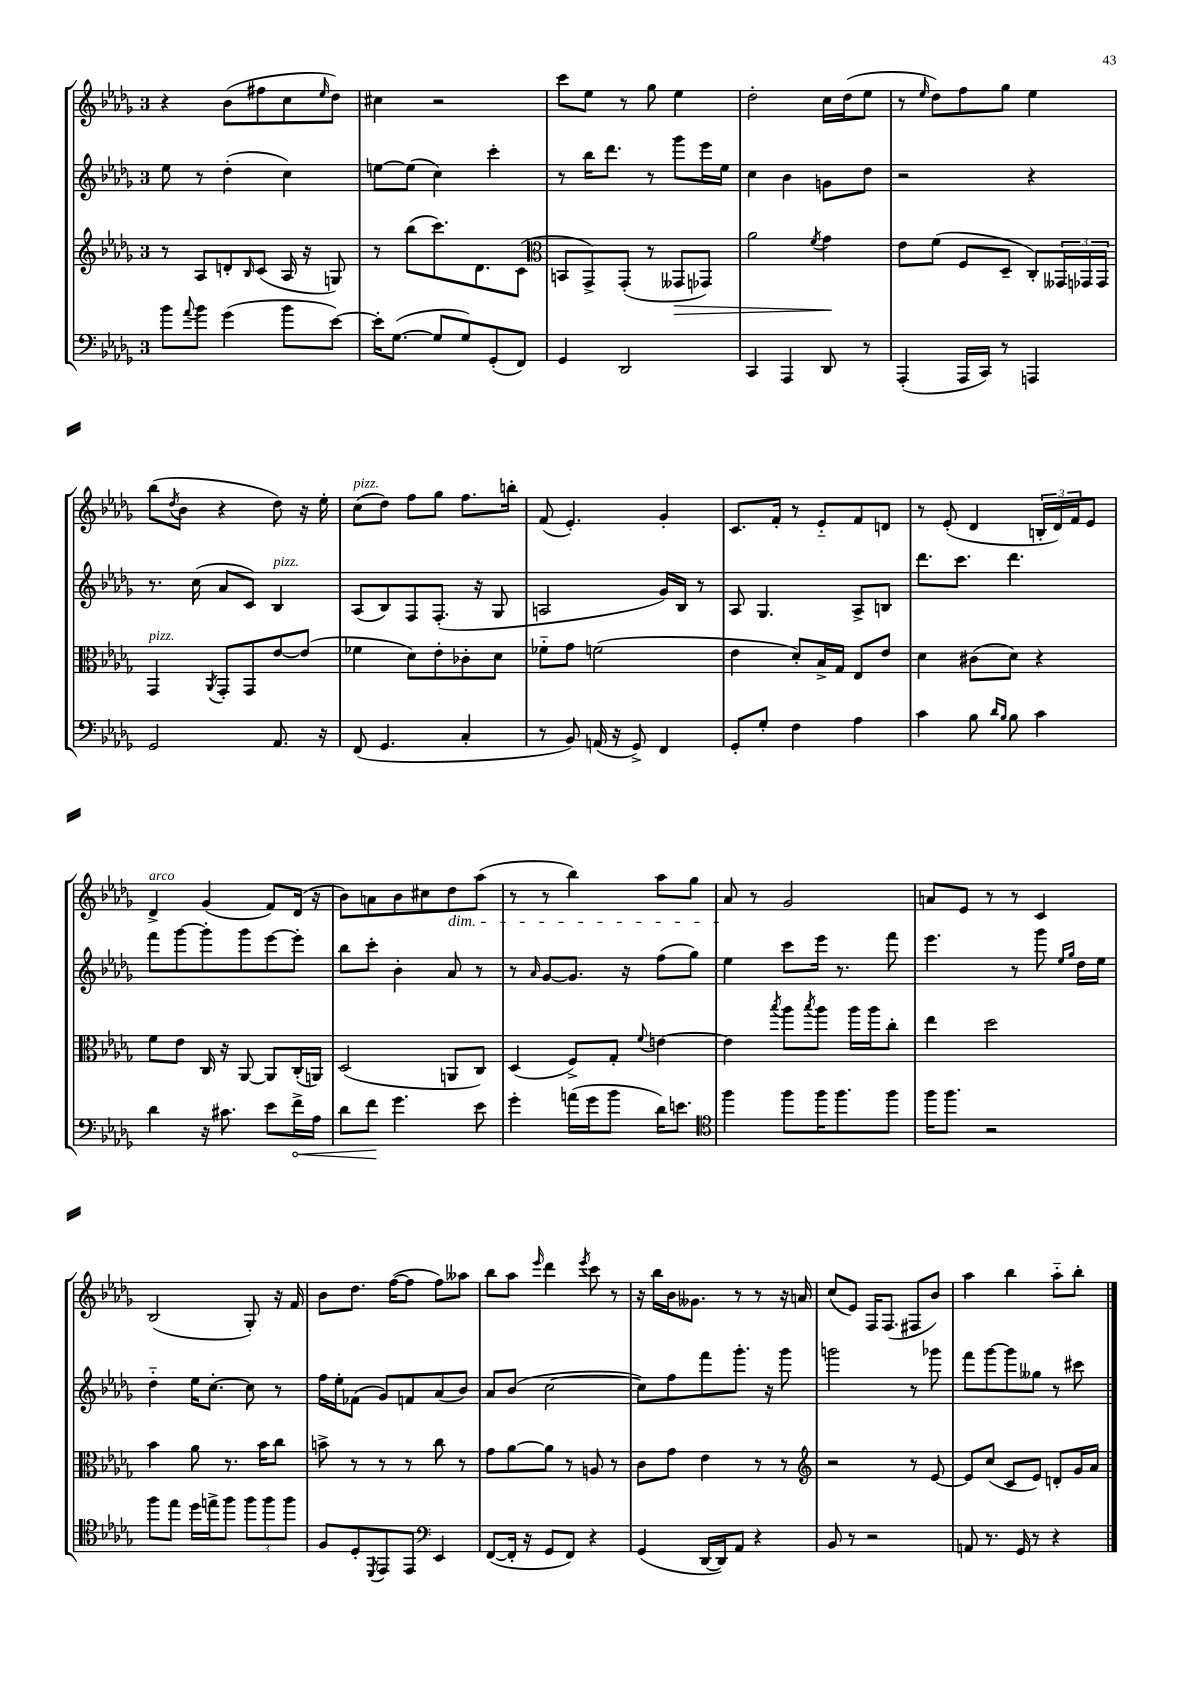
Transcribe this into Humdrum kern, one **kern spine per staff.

**kern	**kern	**kern	**kern
*staff4	*staff3	*staff2	*staff1
*clefF4	*clefG2	*clefG2	*clefG2
*k[b-e-a-d-g-]	*k[b-e-a-d-g-]	*k[b-e-a-d-g-]	*k[b-e-a-d-g-]
*M3/4	*M3/4	*M3/4	*M3/4
8b-\L	8r	8ee-\	4r
8qqa-/	.	.	.
8b-\J	8A-/L	8r	.
(4g-\	8d'/	(4dd-'\	(8b-\L
.	16qqB-/	.	.
.	(8c/J	.	8ff#\
8b-\L	16A-/	4cc\)	8cc\
.	16r	.	.
.	.	.	16qqee-/
[8e-\J)	8G/)	.	8dd-\J)
=	=	=	=
16e-'\]LK	8r	[8ee\L	4cc#\
([8.G-\J	.	.	.
.	(8bb-\L	(8ee\]J	.
8G-/]L	8.ccc\)	4cc\)	2r
8G-/)	.	.	.
.	8.d-\	.	.
(8GG-'/	.	4ccc'\	.
8FF/J)	(8c\J	.	.
=	=	=	=
*	*clefC3	*	*
4GG-/	8BB/L	8r	8ccc\L
.	8GG-^/)	16bb-\LK	8ee-\J
.	.	8.ddd-\J	.
2DD-/	(8GG-'/J	.	8r
.	8r	8r	8gg-\
.	8GG--/L	8ggg-\L	4ee-\
.	8GG-/J)	16eee-\L	.
.	.	16ee-\JJ	.
=	=	=	=
4CC/	2a-\	4cc\	2dd-'\
4AAA-/	.	4b-\	.
.	8qf/	.	.
8DD-/	4g-\	8g\L	16cc\LL
.	.	.	(16dd-\J
8r	.	8dd-\J	8ee-\J
=	=	=	=
(4AAA-'/	8e-\L	2r	8r
.	.	.	16qqee-/
.	(8f\J	.	8dd-\L)
16AAA-/LL	8F/L	.	8ff\
16CC/JJ)	.	.	.
8r	8D-~/J	.	8gg-\J
4AAA/	8C'/L)	4r	4ee-\
.	24GG--/L	.	.
.	24GG-/	.	.
.	24GG-/JJ	.	.
=	=	=	=
2GG-/	4GG-/	8.r	(8bb-\L
.	.	.	8qdd-/
.	.	.	8b-\J
.	.	(16cc\	.
.	8qAA-/	.	.
.	8GG-'/L	8a-/L	4r
.	8GG-/	8c/J)	.
8.AA-/	[8e-/	4B-/	8dd-\)
.	(8e-/]J	.	16r
16r	.	.	16ee-'\
=	=	=	=
(8FF/	4f-\	(8A-/L	(8cc\L
4.GG-/	.	8B-/)	8dd-\J)
.	8d-\L)	8F/	8ff\L
.	8e-'\	(8.F'/J	8gg-\J
4C'/	8c-'\	.	8.ff\L
.	.	16r	.
.	8d-\J	8G-/	.
.	.	.	16bb'\Jk
=	=	=	=
8r	8f-'~\L	2A/	(8f/
8BB-/)	8g-\J	.	4.e-'/)
(16AA/	(2f\	.	.
16r	.	.	.
8GG-^/)	.	.	.
4FF/	.	16g-/LL)	4g-'/
.	.	16B-/JJ	.
.	.	8r	.
=	=	=	=
8GG-'/L	4e-\	8A-/	8.c/L
8G-'/J	.	4.G-/	.
.	.	.	16f'/Jk
4F\	8d-'/L)	.	8r
.	16B-^/L	.	8e-'~/L
.	16G-/JJ	.	.
4A-\	8E-/L	8A-^/L	8f/
.	8e-/J	8B/J	8d/J
=	=	=	=
4c\	4d-\	8.ddd-\L	8r
.	.	.	(8e-'/
.	.	8.ccc\J	.
8B-\	(8c#\L	.	4d-/
16qqd-/LL	.	.	.
16qqB-/JJ	.	.	.
8B-\	8d-\J)	4.ddd-\	.
4c\	4r	.	24B'/LL
.	.	.	24d-/)
.	.	.	24f/J
.	.	.	8e-/J
=	=	=	=
4d-\	8f\L	8fff\L	4d-^/
.	8e-\J	[8ggg-\	.
16r	16C/	8ggg-'\]	(4g-/
8.c#\	16r	.	.
.	[8AA-/	8ggg-\	.
8e-\L	8AA-/]L	[8eee-\	8f/L)
16f^\L	(16C'/L	8eee-'\]J	(16d-/Jk
16A-\JJ	16AA/JJ)	.	16r
=	=	=	=
8d-\L	(2D-/	8bb-\L	8b-\L)
8f\J	.	8ccc'\J	8a\
4.g-\	.	4b-'\	8b-\
.	.	.	8cc#\
.	8AA/L	8a-/	8dd-\
8e-\	8C/J)	8r	(8aa-\J
=	=	=	=
4g-'\	(4D-/	8r	8r
.	.	16qqa-/	.
.	.	[8g-/L	8r
(16a\LL	8F^/L)	8.g-/]J	4bb-\)
16g-\J	.	.	.
8b-\J	8G-'/J	.	.
.	.	16r	.
.	8qqf/	.	.
16d-\LK)	[4e\	(8ff\L	8aa-\L
8.e\J	.	.	.
.	.	8gg-\J)	8gg-\J
=	=	=	=
*clefC4	*	*	*
4ff\	4e\]	4ee-\	8a-/
.	.	.	8r
.	8qbb-/	.	.
8ff\L	8aa-\L	8ccc\L	2g-/
.	8qbb-/	.	.
16ff\K	8aa-\J	16eee-\Jk	.
8.ff\	.	8.r	.
.	16aa-\LL	.	.
.	16aa-\J	.	.
8ff\J	8cc'\J	8fff\	.
=	=	=	=
16ff\LK	4ee-\	4.eee-\	8a/L
8.ff\J	.	.	.
.	.	.	8e-/J
2r	2dd-\	.	8r
.	.	8r	8r
.	.	8ggg-\	4c/
.	.	16qqee-/LL	.
.	.	16qqgg-/JJ	.
.	.	16dd-\LL	.
.	.	16ee-\JJ	.
=	=	=	=
8ff\L	4b-\	4dd-'~\	(2B-/
8ee-\J	.	.	.
16dd-\LL	8a-\	16ee-\LK	.
16ee^\J	.	[8.cc'\J	.
8ff\J	8.r	.	.
12ff\L	.	8cc\]	8G-'/)
.	16b-\LK	.	.
12ff\	.	.	.
.	8cc\J	8r	16r
12ff\J	.	.	.
.	.	.	16f/
=	=	=	=
8F/L	8b^\	16ff\LL	8b-\L
.	.	16ee-'\J	.
8D-'/	8r	(8f-\J	8.dd-\J
8qDD-/	.	.	.
8EE-/	8r	8g-/L)	.
.	.	.	([16ff\LK
8EE-/J	8r	8f/	8ff\]J
*clefF4	*	*	*
4EE-/	8cc\	(8a-/	8ff\L)
.	8r	8b-/J)	8aa--\J
=	=	=	=
([8FF/L	8g-\L	8a-/L	8bb-\L
16FF'/]Jk	[8a-\	(8b-/J	8aa-\J
16r	.	.	.
.	.	.	16qqeee-/
8GG-/L	8a-\]J	[2cc\	4ddd-\
8FF/J)	8r	.	.
.	.	.	8qeee-/
4r	8A/	.	8ccc\
.	8r	.	8r
=	=	=	=
(4GG-/	8c\L	8cc\]L)	16r
.	.	.	16bb-\LL
.	8g-\J	8ff\	16b-\J
.	.	.	8.g--\J
[16DD-/LL	4e-\	8fff\	.
16DD-/]J)	.	.	.
8AA-/J	.	8.ggg-'\J	8r
4r	8r	.	8r
.	.	16r	.
.	8r	8ggg-\	16r
.	.	.	16a/
=	=	=	=
*	*clefG2	*	*
8BB-/	2r	2ggg\	(8cc/L
8r	.	.	8e-/J)
2r	.	.	16F/LK
.	.	.	(8.F/J
.	8r	8r	8F#/L
.	[8e-/	8ggg-\	8b-/J)
=	=	=	=
8AA/	8e-/]L	8fff\L	4aa-\
8.r	(8cc/J	[8ggg-\	.
.	8c/L	8ggg-\]	4bb-\
16GG-/	.	.	.
8r	8e-/J)	8gg--\J	.
4r	8d'/L	8r	8aa-'~\L
.	16g-/L	8ccc#\	8bb-'\J
.	16a-/JJ	.	.
==	==	==	==
*-	*-	*-	*-
